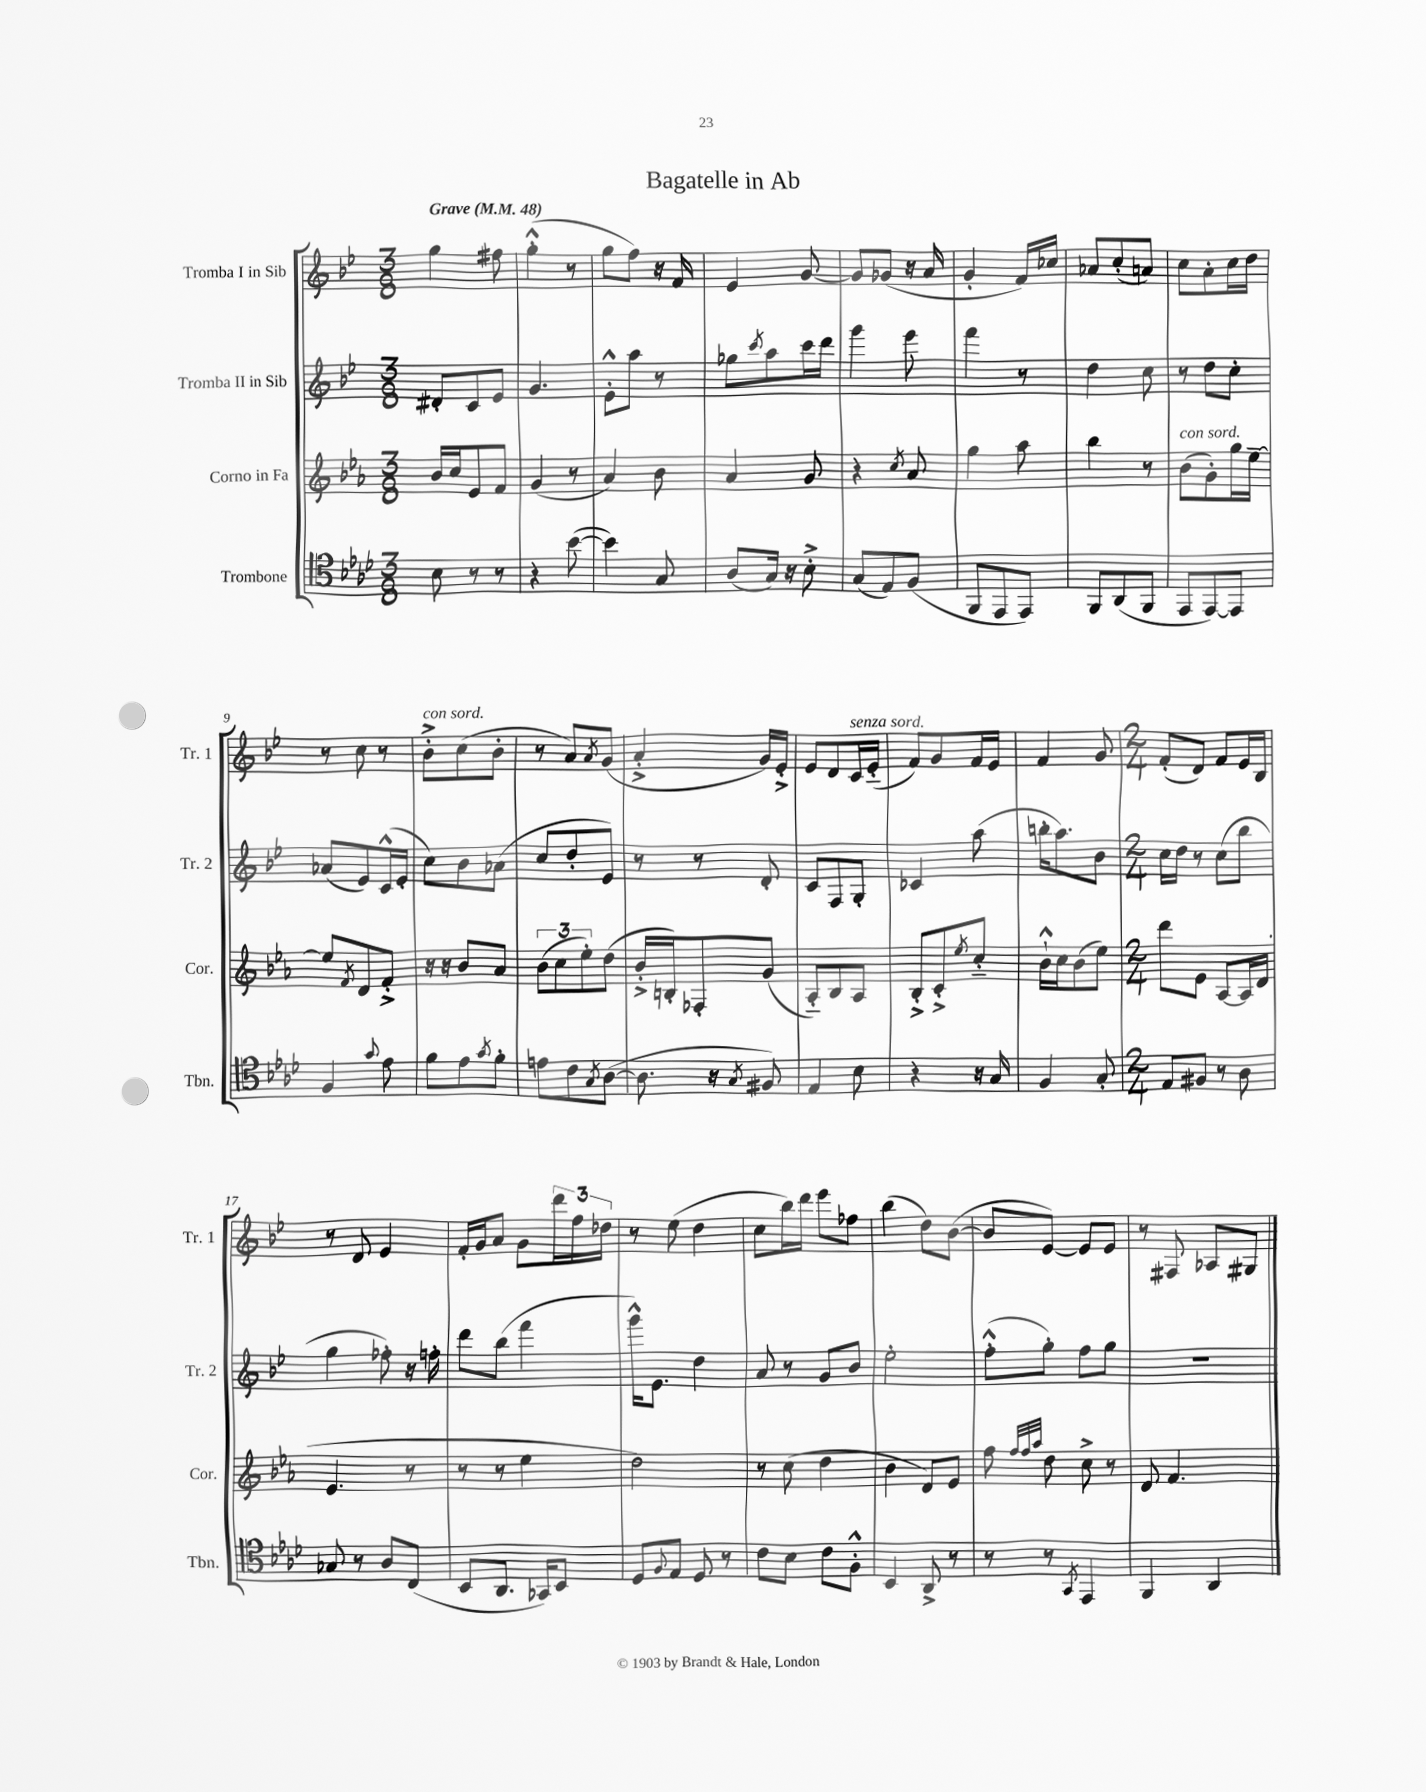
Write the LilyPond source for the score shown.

\header { title = "Bagatelle in Ab" }
<<
\new StaffGroup <<
\new Staff = "s0" \with { instrumentName = "Tromba I in Sib" shortInstrumentName = "Tr. 1" } {
    \clef treble \key bes \major \numericTimeSignature \time 3/8 \tempo "Grave" 4 = 48
    g''4 fis''8 |
    g''4-.-^( r8 |
    g''8 f''8) r16 f'16 |
    ees'4 g'8~ |
    g'8 ges'8( r16 a'16 |
    g'4-. f'16) ces''16 |
    aes'8 c''8-.( a'8) |
    c''8 a'8-. c''16 d''16 |
    r8 c''8 r8 |
    bes'8-.->^\markup { \italic "con sord." } c''8( bes'8-. |
    r8 a'8) \acciaccatura { a'8 } g'8( |
    a'4-.-> g'16) ees'16-.-> |
    ees'8 d'8 c'16^\markup { \italic "senza sord." } ees'16-_( |
    f'8) g'8 f'16 ees'16 |
    f'4 g'8 |
    \numericTimeSignature \time 2/4 f'8-.( d'8) f'8 ees'16 bes16 |
    r8 d'8 ees'4 |
    f'16-. g'16 a'8 g'8 \tuplet 3/2 { d'''16 f''16 des''16 } |
    r8 ees''8( d''4 |
    c''8 bes''16) d'''16 ees'''8 fes''8 |
    bes''4( d''8) bes'8~( |
    bes'8 ees'8~) ees'8 ees'8 |
    r8 fis8 aes8 gis8 \bar "|." |
}
\new Staff = "s1" \with { instrumentName = "Tromba II in Sib" shortInstrumentName = "Tr. 2" } {
    \clef treble \key bes \major \numericTimeSignature \time 3/8
    dis'8-. c'8 ees'8 |
    g'4. |
    ees'8-.-^ a''8 r8 |
    ges''8 \acciaccatura { c'''8 } a''8 c'''16 d'''16 |
    g'''4 ees'''8 |
    f'''4 r8 |
    d''4 c''8 |
    r8 d''8 c''8-. |
    aes'8( ees'8) c'16-^( ees'16-. |
    c''8) bes'8 aes'8( |
    c''8 d''8-. ees'8) |
    r8 r8 d'8-. |
    c'8 f8 g8-. |
    ces'4 a''8( |
    b''16-. a''8.) bes'8 |
    \numericTimeSignature \time 2/4 c''16 d''16 r8 c''8( bes''8 |
    g''4 fes''8-.) r16 f''16-. |
    d'''8 bes''8( f'''4 |
    g'''16-^) ees'8. d''4 |
    a'8 r8 g'8 bes'8 |
    ees''2-. |
    f''8-.-^( g''8-.) f''8 g''8 |
    R2 \bar "|." |
}
\new Staff = "s2" \with { instrumentName = "Corno in Fa" shortInstrumentName = "Cor." } {
    \clef treble \key ees \major \numericTimeSignature \time 3/8
    bes'16 c''16 ees'8 f'8 |
    g'4( r8 |
    aes'4) bes'8 |
    aes'4 g'8 |
    r4 \acciaccatura { c''8 } aes'8 |
    g''4 aes''8 |
    bes''4 r8 |
    bes'8^\markup { \italic "con sord." }( g'8-.) g''16 ees''16~-- |
    ees''8 \acciaccatura { f'8 } d'8 f'8-.-> |
    r16 r16 bes'8 aes'8 |
    \tuplet 3/2 { bes'8( c''8 ees''8-.) } d''8( |
    bes'16-.-> b16-.) fes8-. g'8( |
    aes8-_) bes8 aes8 |
    bes8-.-> c'8-.-> \acciaccatura { ees''8 } c''8-_ |
    bes'16-!-^ c''16 bes'8( ees''8) |
    \numericTimeSignature \time 2/4 d'''8 ees'8 aes8~ aes16 d'16( |
    ees'4. r8 |
    r8 r8 ees''4 |
    d''2) |
    r8 c''8( d''4 |
    bes'4 d'8) ees'8 |
    f''8 \grace { f''32 f''32 aes''32 } d''8 c''8-> r8 |
    d'8 f'4. \bar "|." |
}
\new Staff = "s3" \with { instrumentName = "Trombone" shortInstrumentName = "Tbn." } {
    \clef tenor \key aes \major \numericTimeSignature \time 3/8
    bes8 r8 r8 |
    r4 bes'8~( |
    bes'4) g8 |
    aes8( g16) r16 bes8-.-> |
    g8( ees8) f8( |
    f,8 ees,8 ees,8) |
    f,8 aes,8( f,8 |
    ees,8 ees,8~) ees,8 |
    f4 \appoggiatura { g'8 } ees'8 |
    f'8 ees'8 \acciaccatura { g'8 } f'8-. |
    e'8 c'8 \acciaccatura { g8 } aes8~( |
    aes8. r16 \acciaccatura { g8 } fis8) |
    ees4 bes8 |
    r4 r16 g16 |
    f4 g8-. |
    \numericTimeSignature \time 2/4 ees8 fis8 r8 aes8 |
    ges8 r8 aes8 c8( |
    bes,8 aes,8. ges,16) bes,8 |
    des8 \appoggiatura { f8 } ees8 des8 r8 |
    c'8 bes8 c'8 f8-.-^ |
    bes,4 aes,8-> r8 |
    r8 r8 \acciaccatura { g,8 } ees,4 |
    f,4 aes,4 \bar "|." |
}
>>
>>
